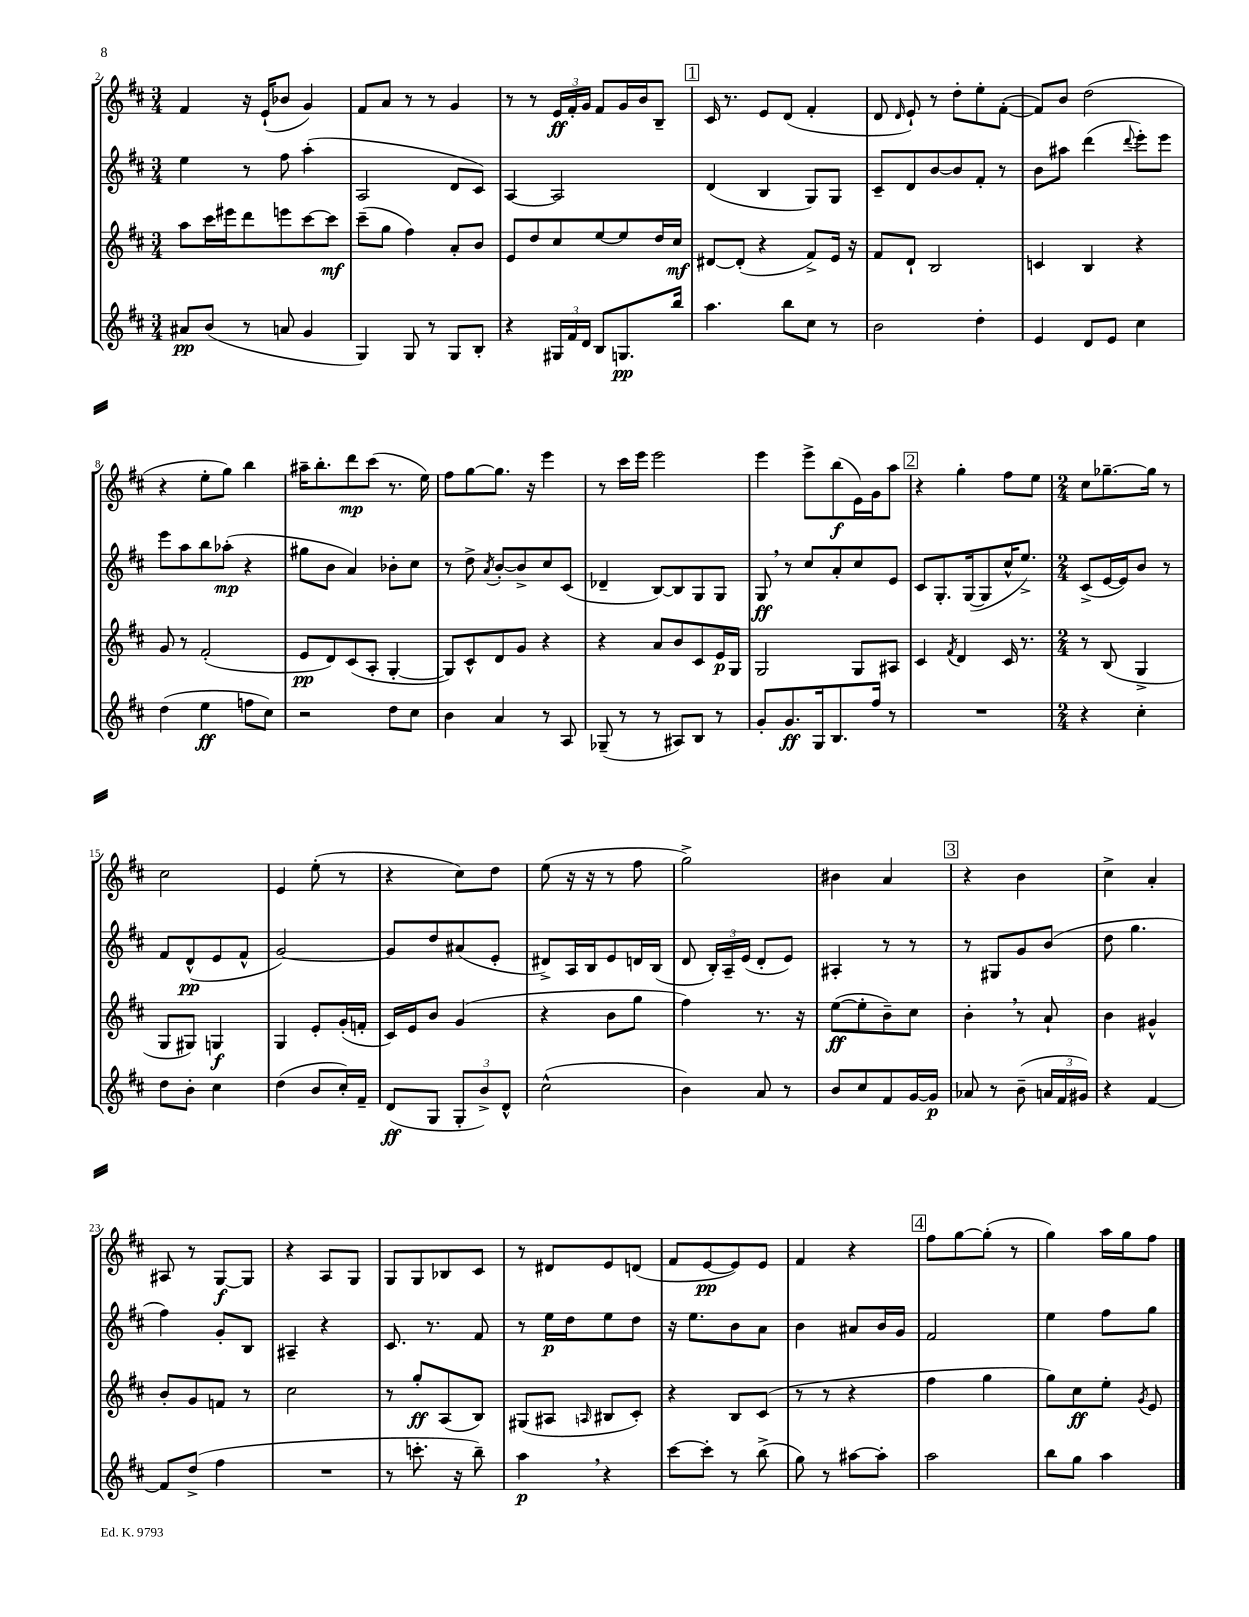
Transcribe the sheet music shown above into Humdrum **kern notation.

**kern	**kern	**kern	**kern
*staff4	*staff3	*staff2	*staff1
*clefG2	*clefG2	*clefG2	*clefG2
*k[f#c#]	*k[f#c#]	*k[f#c#]	*k[f#c#]
*M3/4	*M3/4	*M3/4	*M3/4
8a#	8aa	4ee	4f#
(8b	16ccc#	.	.
.	16eee#	.	.
8r	8ddd	8r	16r
.	.	.	(16e`
8a	8eee	8ff#	8b-
4g	[8ccc#	(4aa'	4g)
.	8ccc#]	.	.
=	=	=	=
4G)	(8ccc#~	2A	8f#
.	8gg	.	8a
8G	4ff#)	.	8r
8r	.	.	8r
8G	8a'	8d	4g
8B'	8b	8c#)	.
=	=	=	=
4r	8e	[4A	8r
.	8dd	.	8r
24G#	8cc#	2A]	24e
24f#	.	.	24f#'
24d	.	.	24g
8B	[8ee	.	8f#
8.G	8ee]	.	16g
.	.	.	16b
.	16dd	.	8B~
16bb	16cc#	.	.
=	=	=	=
4.aa	[8d#	(4d	16c#
.	.	.	8.r
.	(8d#']	.	.
.	4r	4B	8e
8bb	.	.	(8d
8cc#	8f#^)	8G)	4f#'
8r	16e	8G	.
.	16r	.	.
=	=	=	=
2b	8f#	8c#~	8d
.	.	.	16qqd
.	8d`	8d	8e`)
.	2B	[8b	8r
.	.	8b]	8dd'
4dd'	.	8f#'	8ee'
.	.	8r	([8f#'
=	=	=	=
4e	4c	8b	8f#])
.	.	8aa#	8b
8d	4B	(4ddd	(2dd
8e	.	.	.
.	.	8qqddd	.
4cc#	4r	8eee')	.
.	.	8eee	.
=	=	=	=
(4dd	8g	8eee	4r
.	8r	8aa	.
4ee	(2f#'	8bb	8ee'
.	.	(8aa-'	8gg)
8ff	.	4r	4bb
8cc#)	.	.	.
=	=	=	=
2r	8e	8gg#	16aa#~
.	.	.	8.bb'
.	8d)	8b	.
.	(8c#	4a)	8ddd
.	8A'	.	(8ccc#
8dd	[4G'	8b-'	8.r
8cc#	.	8cc#	.
.	.	.	16ee)
=	=	=	=
4b	8G])	8r	8ff#
.	8c#^^	8dd^	[8gg
.	.	8qa	.
4a	8d	[8b'	8.gg]
.	8g	8b^]	.
.	.	.	16r
8r	4r	8cc#	4eee
8A	.	(8c#	.
=	=	=	=
(8G-~	4r	4d-~	8r
8r	.	.	16ccc#
.	.	.	16eee
8r	8a	[8B)	2eee
8A#)	8b	8B]	.
8B	8c#	8G	.
8r	16e	8G	.
.	16G	.	.
=	=	=	=
8g'	2G	8G	4eee
8.g	.	8r	.
.	.	8cc#	8eee^
16G	.	.	.
8.B	.	8a'	(8bb
.	8G	8cc#	16e)
16ff#	.	.	16g
8r	8A#	8e	8aa
=	=	=	=
2.r	4c#	8c#	4r
.	.	8.G'	.
.	8qf#	.	.
.	4d	.	4gg'
.	.	([16G	.
.	.	8G]	.
.	16c#	16cc#^^	8ff#
.	8.r	8.ee^)	.
.	.	.	8ee
=	=	=	=
*M2/4	*M2/4	*M2/4	*M2/4
4r	8r	(8c#^	8cc#
.	(8B	[16e	[8.gg-~
.	.	16e])	.
4cc#'	4G^	8b	.
.	.	.	16gg-]
.	.	8r	8r
=	=	=	=
8dd	8G	8f#	2cc#
8b'	8G#)	(8d^^	.
4cc#	4G	8e	.
.	.	8f#^^	.
=	=	=	=
(4dd	4G	[2g)	4e
8b	8e'	.	(8ee'
16cc#')	(16g'	.	8r
16f#~	16f'	.	.
=	=	=	=
(8d	16c#)	8g]	4r
.	16e	.	.
8G	8b	8dd	.
12G'	(4g	(8a#	8cc#)
12b^)	.	.	.
.	.	8e'	8dd
12d^^	.	.	.
=	=	=	=
(2cc#^^	4r	8d#^)	(8ee
.	.	16A	16r
.	.	16B	16r
.	8b	8e	8r
.	8gg	16d	8ff#
.	.	(16B	.
=	=	=	=
4b)	4ff#)	8d	2gg^)
.	.	24B')	.
.	.	24A~	.
.	.	(24e	.
8a	8.r	8d'	.
8r	.	8e)	.
.	16r	.	.
=	=	=	=
8b	([8ee	4A#'	4b#
8cc#	8ee']	.	.
8f#	8b~)	8r	4a
[16g	8cc#	8r	.
16g]	.	.	.
=	=	=	=
8a-	4b'	8r	4r
8r	.	8G#	.
(8b~	8r	8g	4b
24a	8a`	(8b	.
24f#	.	.	.
24g#)	.	.	.
=	=	=	=
4r	4b	8dd	4cc#^
.	.	4.gg	.
[4f#	4g#^^	.	4a'
=	=	=	=
8f#]	8b'	4ff#)	8A#
(8dd^	8g	.	8r
4ff#	8f	8g'	[8G
.	8r	8B	8G]
=	=	=	=
2r	2cc#	4A#~	4r
.	.	4r	8A
.	.	.	8G
=	=	=	=
8r	8r	8.c#	8G
8.ccc'	8gg'	.	8G
.	.	8.r	.
.	(8A	.	8B-
16r	.	.	.
8bb~)	8B)	8f#	8c#
=	=	=	=
4aa	(8G#	8r	8r
.	8A#	16ee	8d#
.	.	16dd	.
.	16qqA	.	.
4r	8B#	8ee	8e
.	8c#')	8dd	(8d
=	=	=	=
[8ccc#	4r	16r	8f#
.	.	8.ee	.
8ccc#']	.	.	[8e
8r	8B	8b	8e])
(8bb^	(8c#	8a	8e
=	=	=	=
8gg)	8r	4b	4f#
8r	8r	.	.
[8aa#	4r	8a#	4r
8aa#']	.	16b	.
.	.	16g	.
=	=	=	=
2aa	4ff#	2f#	8ff#
.	.	.	[8gg
.	4gg	.	(8gg']
.	.	.	8r
=	=	=	=
8bb	8gg)	4ee	4gg)
8gg	8cc#	.	.
4aa	8ee'	8ff#	16aa
.	.	.	16gg
.	8qg	.	.
.	8e	8gg	8ff#
==	==	==	==
*-	*-	*-	*-
